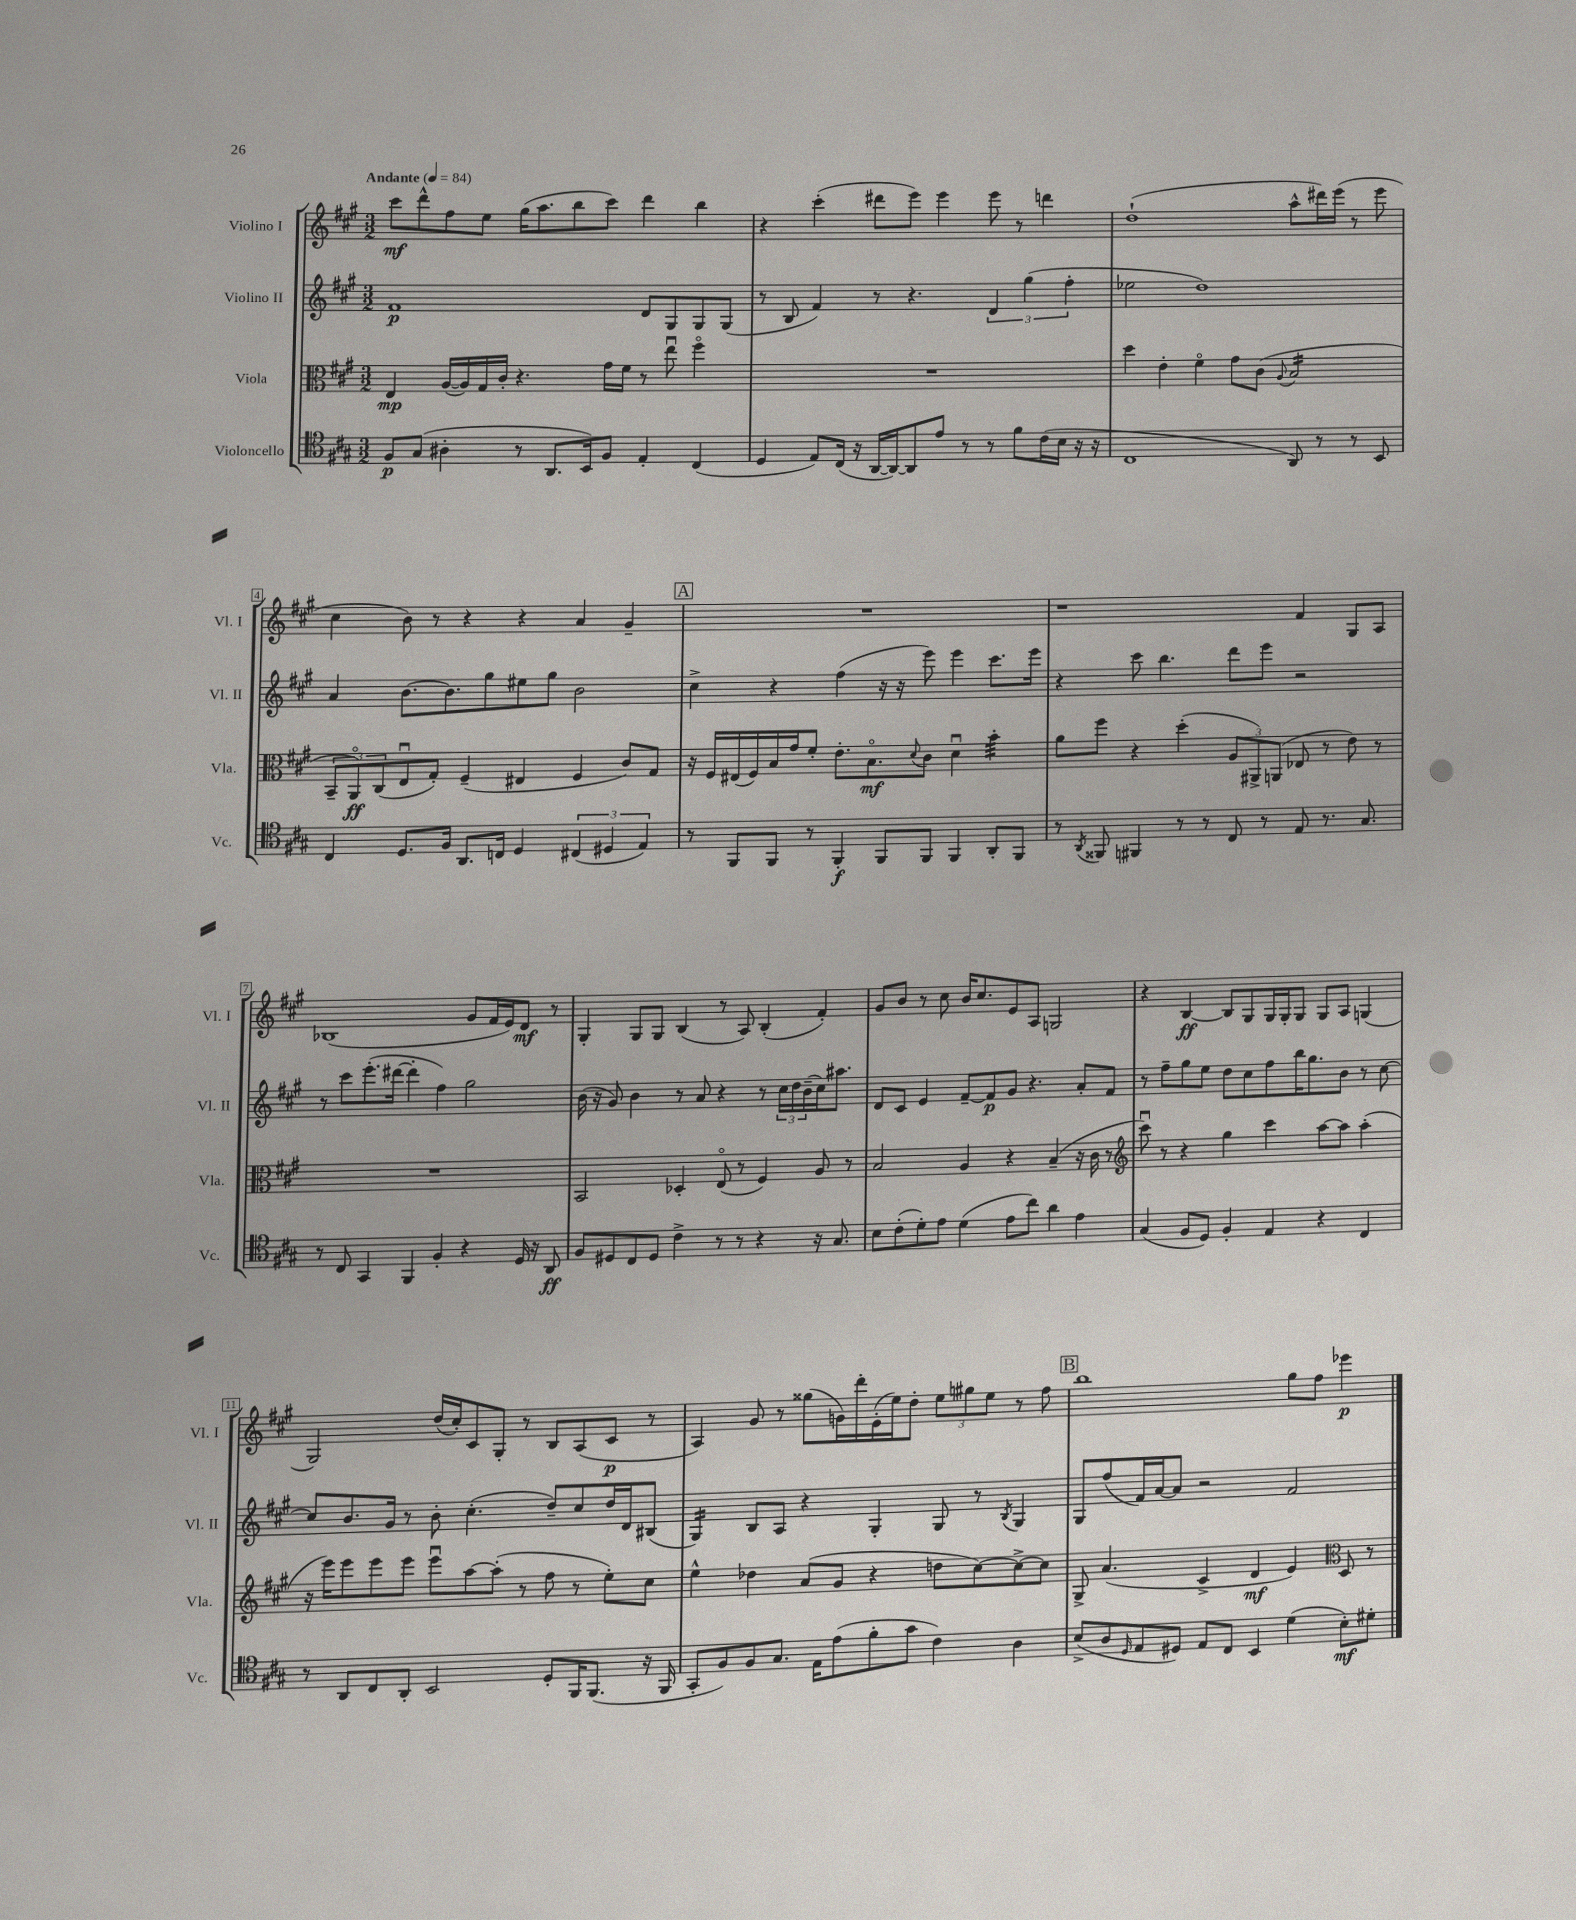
<<
\new StaffGroup <<
\new Staff = "s0" \with { instrumentName = "Violino I" shortInstrumentName = "Vl. I" } {
    \clef treble \key a \major \numericTimeSignature \time 3/2 \tempo "Andante" 4 = 84
    cis'''8\mf d'''8-^ fis''8 e''8 gis''16( a''8. b''8 cis'''8) d'''4 b''4 |
    r4 cis'''4-.( dis'''8 e'''8) e'''4 e'''8 r8 d'''4 |
    d''1-!( a''8-^ dis'''16) e'''16( r8 e'''8 |
    cis''4 b'8) r8 r4 r4 a'4 gis'4-- |
    \mark \markup { \box "A" } R1. |
    r1 fis'4 gis8 a8 |
    bes1( gis'8 fis'16 e'16) d'8\mf r8 |
    gis4-. gis8 gis8 b4( r8 a8) b4-.( fis'4-.) |
    gis'8 b'8 r8 cis''8 b'16 cis''8. e'8 a8 g2 |
    r4 b4~\ff b8 gis8 gis16 gis16-. gis8 gis8 a8 g4( |
    gis2) d''16( cis''16-.) cis'8 gis8-. r8 b8 a8( cis'8\p r8 |
    a4) gis'8 r8 gisis''8( g'16) d'''16-. e'16-.( e''16) d''8-. \tuplet 3/2 { e''8 gis''8 e''8 } r8 fis''8 |
    \mark \markup { \box "B" } b''1 gis''8 fis''8 ees'''4\p \bar "|." |
}
\new Staff = "s1" \with { instrumentName = "Violino II" shortInstrumentName = "Vl. II" } {
    \clef treble \key a \major \numericTimeSignature \time 3/2
    fis'1\p d'8 gis8 gis8 gis8( |
    r8 b8 fis'4) r8 r4. \tuplet 3/2 { d'4 gis''4( fis''4-. } |
    ees''2 d''1) |
    a'4 b'8.~ b'8. gis''8 eis''8 gis''8 b'2 |
    \mark \markup { \box "A" } cis''4-> r4 fis''4( r16 r16 e'''8) e'''4 cis'''8. e'''16 |
    r4 cis'''8 b''4. d'''8 e'''8 r2 |
    r8 cis'''8 e'''8.-.( dis'''16~ dis'''4-. fis''4) gis''2 |
    b'16( r16 gis'8) b'4 r8 a'8 r4 r8 \tuplet 3/2 { cis''16 d''16 b'16--( } cis''16) ais''8. |
    d'8 cis'8 e'4 fis'8~-- fis'8\p gis'8 r4. a'8-. fis'8 |
    r8 fis''8-- gis''8 e''8 d''8 cis''8 fis''8 b''16 gis''8. b'8 r8 cis''8~ |
    cis''8 b'8. gis'16 r8 b'8-. cis''4.-.( d''8--) cis''8 d''16 d'16 bis8( |
    gis4:16) b8 a8 r4 gis4-. gis8 r8 \acciaccatura { b8 } gis4 |
    \mark \markup { \box "B" } gis8 fis''8( fis'16) a'16~ a'8 r2 fis'2 \bar "|." |
}
\new Staff = "s2" \with { instrumentName = "Viola" shortInstrumentName = "Vla." } {
    \clef alto \key a \major \numericTimeSignature \time 3/2
    e4\mp a16~( a16) gis16 cis'16-. r4. gis'16 fis'16 r8 e''8\downbow fis''4\flageolet |
    R1. |
    d''4 e'4-. fis'4\flageolet gis'8 cis'8( \appoggiatura { a8 } b2:16 |
    \tuplet 3/2 { b,8-- a,8\flageolet\ff) cis8( } e8\downbow gis8-.) fis4--( eis4 fis4 cis'8) gis8 |
    \mark \markup { \box "A" } r16 fis16 eis16( fis16) b16 gis'16 fis'8-. e'8.-. b8.\flageolet\mf \appoggiatura { d'8 } cis'8 d'4\downbow b'4:32-. |
    a'8 fis''8 r4 d''4-.( \tuplet 3/2 { a8 ais,8->) a,8( } ees8 r8 e'8) r8 |
    R1. |
    b,2 des4-. e8\flageolet( r8 fis4) a8 r8 |
    b2 a4 r4 b4--( r16 cis'16 r8 |
    \clef treble cis'''8\downbow) r8 r4 gis''4 cis'''4 a''8~ a''8 a''4-.( |
    r16 e'''16) e'''8 e'''8 e'''8 e'''8\downbow a''8~ a''8-.( r8 fis''8 r8 e''8-.) cis''8 |
    e''4-^ des''4 a'8( gis'8 r4 d''8 cis''8~) cis''8~-> cis''8 |
    \mark \markup { \box "B" } gis8-> a'4.( cis'4-> d'4\mf e'4) \clef alto d8 r8 \bar "|." |
}
\new Staff = "s3" \with { instrumentName = "Violoncello" shortInstrumentName = "Vc." } {
    \clef tenor \key a \major \numericTimeSignature \time 3/2
    fis8\p gis8( ais4-. r8 a,8. b,16) fis8 e4-. cis4( |
    d4 e8) cis16( r16 a,16~ a,16~) a,8 e'8 r8 r8 fis'8 cis'16( b16 r16 r16 |
    cis1 a,8) r8 r8 b,8 |
    cis4 d8. fis16 a,8. c16 d4 \tuplet 3/2 { cis4( dis4 e4) } |
    \mark \markup { \box "A" } r8 fis,8 fis,8 r8 fis,4-.\f fis,8 fis,8 fis,4 a,8-. fis,8 |
    r8 \acciaccatura { a,8 } fisis,8 fis,4 r8 r8 cis8 r8 e8 r8. gis8. |
    r8 cis8 gis,4 fis,4 fis4-. r4 d16 r16 a,8\ff |
    fis8 dis8 cis8 dis8 cis'4-> r8 r8 r4 r16 gis8. |
    b8 cis'8-.( d'8-.) e'8 d'4( e'8 cis''8) a'4 e'4 |
    gis4( fis8 d8) fis4-. e4 r4 cis4 |
    r8 a,8 cis8 a,8-. b,2 d8-. fis,16 fis,8.( r16 fis,16 |
    gis,8-. fis8) fis8 gis8. e16 e'8( fis'8-. gis'8 cis'4) a4 |
    \mark \markup { \box "B" } b8->( a8 \grace { d16 } e8 dis8) e8 cis8 b,4 d'4( b8-.\mf) dis'8-. \bar "|." |
}
>>
>>
\layout { \context { \Score \override BarNumber.stencil = #(make-stencil-boxer 0.1 0.3 ly:text-interface::print) } }
